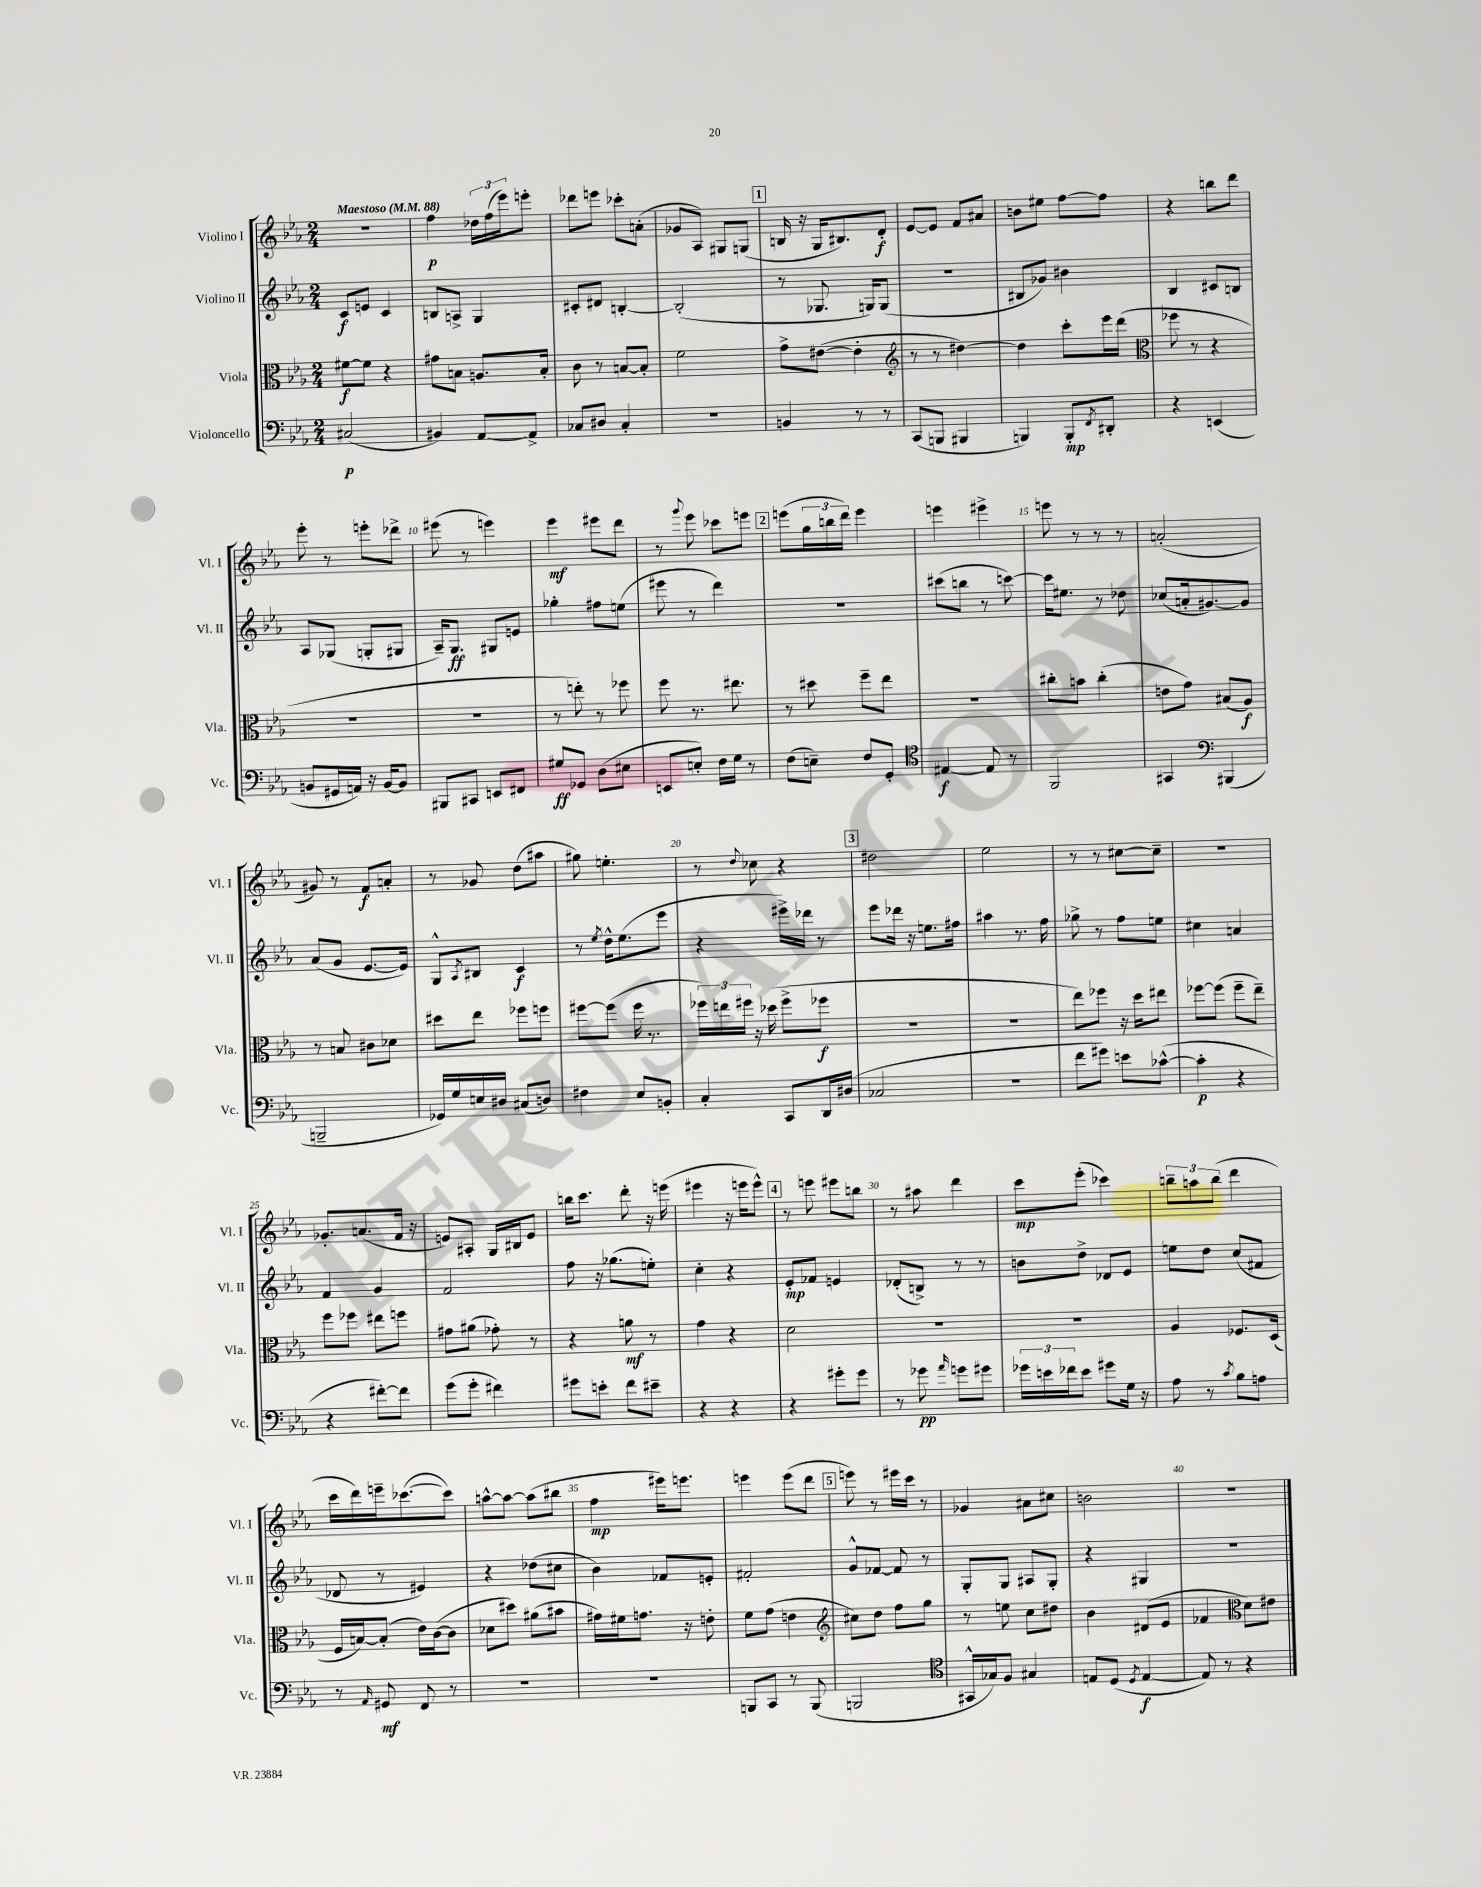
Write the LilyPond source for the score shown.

<<
\new StaffGroup <<
\new Staff = "s0" \with { instrumentName = "Violino I" shortInstrumentName = "Vl. I" } {
    \clef treble \key ees \major \numericTimeSignature \time 2/4 \tempo "Maestoso" 4 = 88
    R2 |
    f''4\p \tuplet 3/2 { des''16 f''16( ees'''16) } e'''8-. |
    des'''8 e'''8 ces'''8-. a'8-.( |
    ges'8 aes8) gis8 g8( |
    \mark \markup { \box "1" } b16 r16 g16 bis8.) d'8-.\f |
    ees'8~ ees'8 f'8 ais'8 |
    b'8 eis''8 f''8~ f''8 |
    r4 b''8 d'''8 |
    ees'''8-. r8 e'''8-. des'''8-> |
    eis'''8( r8 e'''4) |
    ees'''4\mf eis'''8 d'''8 |
    r8 \appoggiatura { g'''8 } ees'''8 ces'''8 e'''8 |
    \mark \markup { \box "2" } e'''8( \tuplet 3/2 { g''16 b''16 d'''16) } e'''4 |
    e'''4 eis'''4-> |
    e'''8 r8 r8 r8 |
    a'2-.( |
    gis'8) r8 f'8\f a'8-. |
    r8 ges'8 d''8( ais''8 |
    gis''8) e''4.-. |
    r8 \appoggiatura { d''8 } ces''8 r4 |
    \mark \markup { \box "3" } dis''2 |
    ees''2 |
    r8 r8 cis''8~ cis''8-- |
    r2 |
    ges'8.-. a'8.( f'16 r16 |
    e'8) ais8-. g16 bis16 e'8 |
    b''16 c'''8. d'''8-. r16 e'''16( |
    eis'''4 r16 e'''16 e'''8-^) |
    \mark \markup { \box "4" } r8 e'''8 eis'''8 b''8 |
    r8 ais''8 d'''4 |
    c'''8\mp ees'''8-.( ces'''4) |
    \tuplet 3/2 { b''8-- a''8 b''8( } d'''4 |
    c'''16 d'''16) e'''16-- ces'''8.~( ces'''8) |
    a''8~-^ a''8~ a''8( bis''8 |
    f''4\mp eis'''16) e'''8. |
    e'''4 e'''8( d'''8 |
    \mark \markup { \box "5" } e'''8) r8 eis'''16 c'''16 r8 |
    ges'4 ais'8 cis''8 |
    b'2 |
    R2 \bar "|." |
}
\new Staff = "s1" \with { instrumentName = "Violino II" shortInstrumentName = "Vl. II" } {
    \clef treble \key ees \major \numericTimeSignature \time 2/4
    c'8\f e'8 c'4 |
    b8 a8-> g4 |
    cis'8-. dis'8 b4~-. |
    b2-.( |
    \mark \markup { \box "1" } r8 ges8. g16) g8( |
    r2 |
    bis8 ges'8) bis'4 |
    bes4 cis'8 b8 |
    aes8 ges8( g8-. gis8 |
    aes16--) g8.\ff gis8 e'8 |
    ges''4-. fis''8 e''8( |
    eis'''8 r8 d'''4) |
    \mark \markup { \box "2" } R2 |
    cis'''8( b''8 r8 c'''8~) |
    c'''16 eis''8. r8 des''8 |
    ces''8( a'16-. gis'8.~) gis'8 |
    aes'8( g'8 ees'8.~ ees'16) |
    g8-^ \acciaccatura { aes8 } bis8 c'4\f |
    r8 \acciaccatura { ees''8 } d''16-^ ees''8.( ees'''8 |
    r4 eis'''16->) des'''16 r8 |
    \mark \markup { \box "3" } ees'''8 des'''16 r16 e''8. fis''16 |
    ais''4 r8. f''16 |
    ges''8-> r8 f''8 e''8 |
    cis''4 a'4 |
    f'4 g'4 |
    f'2 |
    f''8 r16 ges''8.( e''8-.) |
    c''4-. r4 |
    \mark \markup { \box "4" } ees'8-.\mp fes'8 e'4 |
    des'8-.( b8->) r8 r8 |
    b'8 d''8-> des'8 ees'8 |
    e''8 d''8 c''8( fis'8 |
    des'8 r8 eis'4) |
    r4 des''8( cis''8 |
    bes'4) fes'8 e'8-. |
    fis'2-. |
    \mark \markup { \box "5" } g'8-^ fes'8~ fes'8 r8 |
    g8-. g8 ais8 g8-. |
    r4 gis4 |
    r2 \bar "|." |
}
\new Staff = "s2" \with { instrumentName = "Viola" shortInstrumentName = "Vla." } {
    \clef alto \key ees \major \numericTimeSignature \time 2/4
    fis'8~\f fis'8 r4 |
    gis'8 b8 a8. b16-. |
    c'8 r8 b8~ b8-. |
    f'2 |
    \mark \markup { \box "1" } g'8-> eis'8~( eis'4-. |
    \clef treble r8 r8 dis''4~) |
    dis''4 c'''8-. ees'''16 d'''16( |
    \clef alto fes''8 r8 r4 |
    R2 |
    r2 |
    r8 e''8-.) r8 fes''8 |
    f''8 r8. eis''8. |
    \mark \markup { \box "2" } r8 dis''8 f''8-- ees''8 |
    r2 |
    cis''8-. b'8 cis''4-.( |
    e'8 g'8) bis8( aes8\f) |
    r8 b8 cis'8 des'8 |
    dis''8 ees''8 fes''8 f''8 |
    fis''8~ fis''8( fis''16 r8. |
    \tuplet 3/2 { fes''16) e''16 fis''16 } r16 des''16( fis''8-> fes''8\f |
    \mark \markup { \box "3" } r2 |
    r2 |
    ees''8) fes''8 r16 d''16 eis''8 |
    fes''8~ fes''8( fes''8-- ees''8--) |
    f''8 fes''8 eis''8 f''8 |
    gis'8 ais'8( ges'8-.) r8 |
    r4 a'8\mf r8 |
    g'4 r4 |
    \mark \markup { \box "4" } d'2 |
    R2 |
    R2 |
    aes4 fes8. d16( |
    f16 b16~) b8-.( ees'16) c'16~( c'8 |
    des'8 dis''8) ais'8( bis'8 |
    gis'16) fis'16 g'8. r16 e'8-. |
    f'8 g'8( e'4 |
    \mark \markup { \box "5" } \clef treble cis''8) d''8 f''8 g''8 |
    r8 e''8 c''8 dis''8 |
    bes'4 dis'8( ees'8 |
    fes'4 \clef alto d'8) eis'8 \bar "|." |
}
\new Staff = "s3" \with { instrumentName = "Violoncello" shortInstrumentName = "Vc." } {
    \clef bass \key ees \major \numericTimeSignature \time 2/4
    cis2\p( |
    bis,4) aes,8~ aes,8-> |
    ces8 dis8 ces4-. |
    R2 |
    \mark \markup { \box "1" } b,4 r8 r8 |
    c,8( b,,8 bis,,4 |
    b,,4) b,,8-.\mp \acciaccatura { f,8 } dis,8-. |
    r4 e,4( |
    b,8 gis,16 a,16) r16 b,16~ b,8 |
    bis,,8 cis,8 e,8 fis,8 |
    gis8\ff ges,8 d8( eis8 |
    e,8 e8-.) f16 g16 r8 |
    \mark \markup { \box "2" } f8( e8--) f8 g,8-. |
    \clef tenor eis4~\f eis8 r8 |
    f,2 |
    gis,4 \clef bass bis,,4( |
    b,,2-- |
    ges,16) g16 e16 dis16 cis8( d8) |
    fis4 ees8 b,8-. |
    c4-. c,8 d,16 dis16( |
    \mark \markup { \box "3" } ces2 |
    r2 |
    f'8 gis'8) e'8 ces'8~-^( |
    ces'4-.\p r4 |
    r4 fis'8~-.) fis'8 |
    g'8( g'8-. fis'4) |
    gis'8 e'8-. f'8 eis'8-- |
    r4 r4 |
    \mark \markup { \box "4" } r4 gis'8-. gis'8 |
    r8 ges'8\pp \grace { aes'16 } g'8 gis'8 |
    \tuplet 3/2 { ges'16 e'16 fes'16 } e'8 gis'8 g16 r16 |
    aes8 r8 \acciaccatura { c'8 } bes8 a8 |
    r8 \grace { aes,16 } gis,8\mf f,8 r8 |
    R2 |
    R2 |
    b,,8 c,8 r8 b,,8( |
    \mark \markup { \box "5" } b,,2 |
    \clef tenor gis,16-^ ges16) f8 gis4 |
    e8 d8( \acciaccatura { d8 } e4~\f |
    e8) r8 r4 \bar "|." |
}
>>
>>
\layout { \context { \Score \override BarNumber.break-visibility = ##(#f #t #t) barNumberVisibility = #(every-nth-bar-number-visible 5) } }
